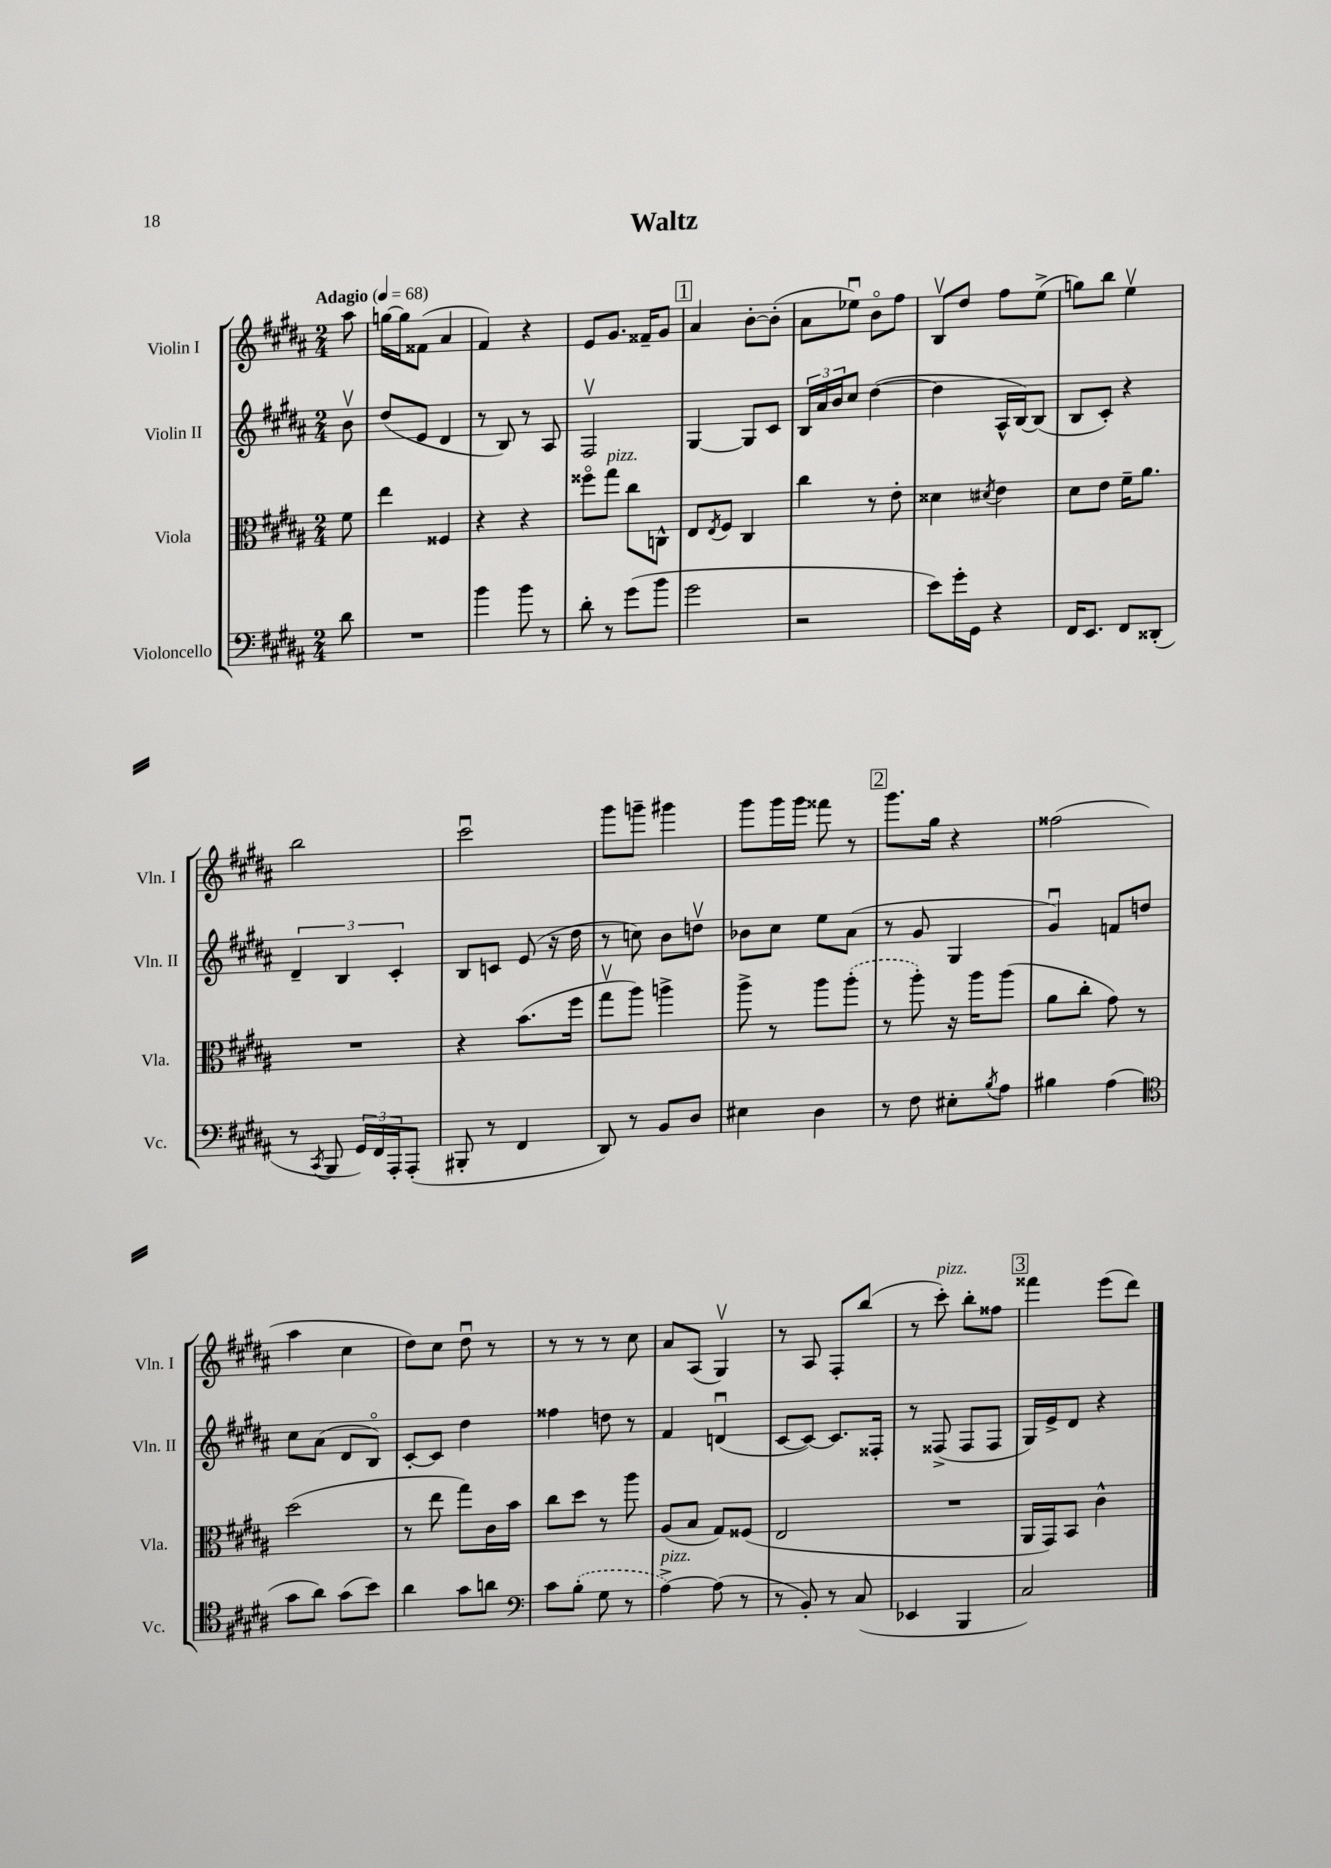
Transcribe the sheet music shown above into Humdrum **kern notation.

**kern	**kern	**kern	**kern
*staff4	*staff3	*staff2	*staff1
*clefF4	*clefC3	*clefG2	*clefG2
*k[f#c#g#d#a#]	*k[f#c#g#d#a#]	*k[f#c#g#d#a#]	*k[f#c#g#d#a#]
*M2/4	*M2/4	*M2/4	*M2/4
*MM68	*MM68	*MM68	*MM68
8d#	8f#	8bv	8aa#
=	=	=	=
2r	4ee	(8dd#	[16gg
.	.	.	16gg]
.	.	8e	(8f##
.	4F##	4d#	4a#
=	=	=	=
4b	4r	8r	4f#)
.	.	8B)	.
8b	4r	8r	4r
8r	.	8A#	.
=	=	=	=
8d#'	8ff##o	2F#v	8e
8r	8gg#	.	8.g#
(8g#	8cc#	.	.
.	.	.	16f##~
8b	8C^^	.	8g#
=	=	=	=
2g#	8E	[4G#	4a#
.	8qE	.	.
.	8F#	.	.
.	4C#	8G#]	[8b'
.	.	8c#	(8b']
=	=	=	=
2r	4cc#	24B	8a#
.	.	24a#	.
.	.	24b	.
.	.	8cc#	8ee-u)
.	8r	([4dd#	8bo
.	8e'	.	8ff#
=	=	=	=
8e)	4d##	4dd#]	8Bv
16g#'	.	.	8dd#
16GG#	.	.	.
.	8qd#	.	.
4r	4e	16A#^^	8ff#
.	.	[16B)	.
.	.	(8B]	(8ee^
=	=	=	=
16FF#	8d#	8B	8gg)
8.EE	.	.	.
.	8e	8c#')	8bb
8FF#	16f#~	4r	4eev
.	8.a#	.	.
(8DD##'	.	.	.
=	=	=	=
8r	2r	6d#~	2bb
8qCC#	.	.	.
8BBB	.	.	.
.	.	6B	.
24GG#)	.	.	.
24FF#	.	.	.
24AAA#'	.	6c#'	.
(8AAA#'	.	.	.
=	=	=	=
8BBB#'	4r	8B	2ccc#u
8r	.	8c	.
4FF#	(8.b	(8e	.
.	.	16r	.
.	16ff#	16dd#	.
=	=	=	=
8DD#)	8gg#v	8r	8ggg#
8r	8aa#)	8cc)	8ggg~
8BB	4aa^	8b	4ggg#
8D#	.	8ddv	.
=	=	=	=
4E#	8aa#^	8b-	8ggg#
.	8r	8cc#	16ggg#
.	.	.	16ggg#
4D#	8aa#	8ee	8fff##
.	(8aa#'	(8a#	8r
=	=	=	=
8r	8r	8r	8.ggg#
8F#	8aa#')	8g#	.
.	.	.	16gg#
8E#'	16r	4G#	4r
.	16aa#	.	.
8qB	.	.	.
8A#	(8aa#	.	.
=	=	=	=
4B#	8a#	4g#u)	(2ff##
.	8cc#'	.	.
(4A#	8g#)	8f	.
.	8r	8dd	.
=	=	=	=
*clefC4	*	*	*
8g#	(2dd#	8cc#	4aa#
8a#)	.	(8a#	.
(8g#	.	8d#	4cc#
8b)	.	8Bo)	.
=	=	=	=
4a#	8r	[8c#'	8dd#)
.	8ee	8c#]	8cc#
8g#	8gg#)	4dd#	8dd#u
8a	16c#	.	8r
.	16b	.	.
=	=	=	=
*clefF4	*	*	*
8c#	8cc#	4ff##	8r
(8B'	8dd#	.	8r
8G#	8r	8dd	8r
8r	8aa#	8r	8cc#
=	=	=	=
[4A#^)	(8A#	4f#	8a#
.	8B	.	(8A#
(8A#]	8G#)	(4du	4G#v)
8r	(8F##	.	.
=	=	=	=
8r	2E	[8c#	8r
8BB')	.	8c#_)	8A#
8r	.	8.c#]	8F#'
(8C#	.	.	(8bb
.	.	16F##'	.
=	=	=	=
4EE-	2r	8r	8r
.	.	(8F##^	8ccc#')
4BBB	.	8F##	8bb'
.	.	8F##	8ff##
=	=	=	=
2C#)	16AA#	16G#)	4fff##
.	16GG#)	16e^	.
.	8BB	8d#	.
.	4c#^^	4r	(8eee
.	.	.	8ddd#)
==	==	==	==
*-	*-	*-	*-
